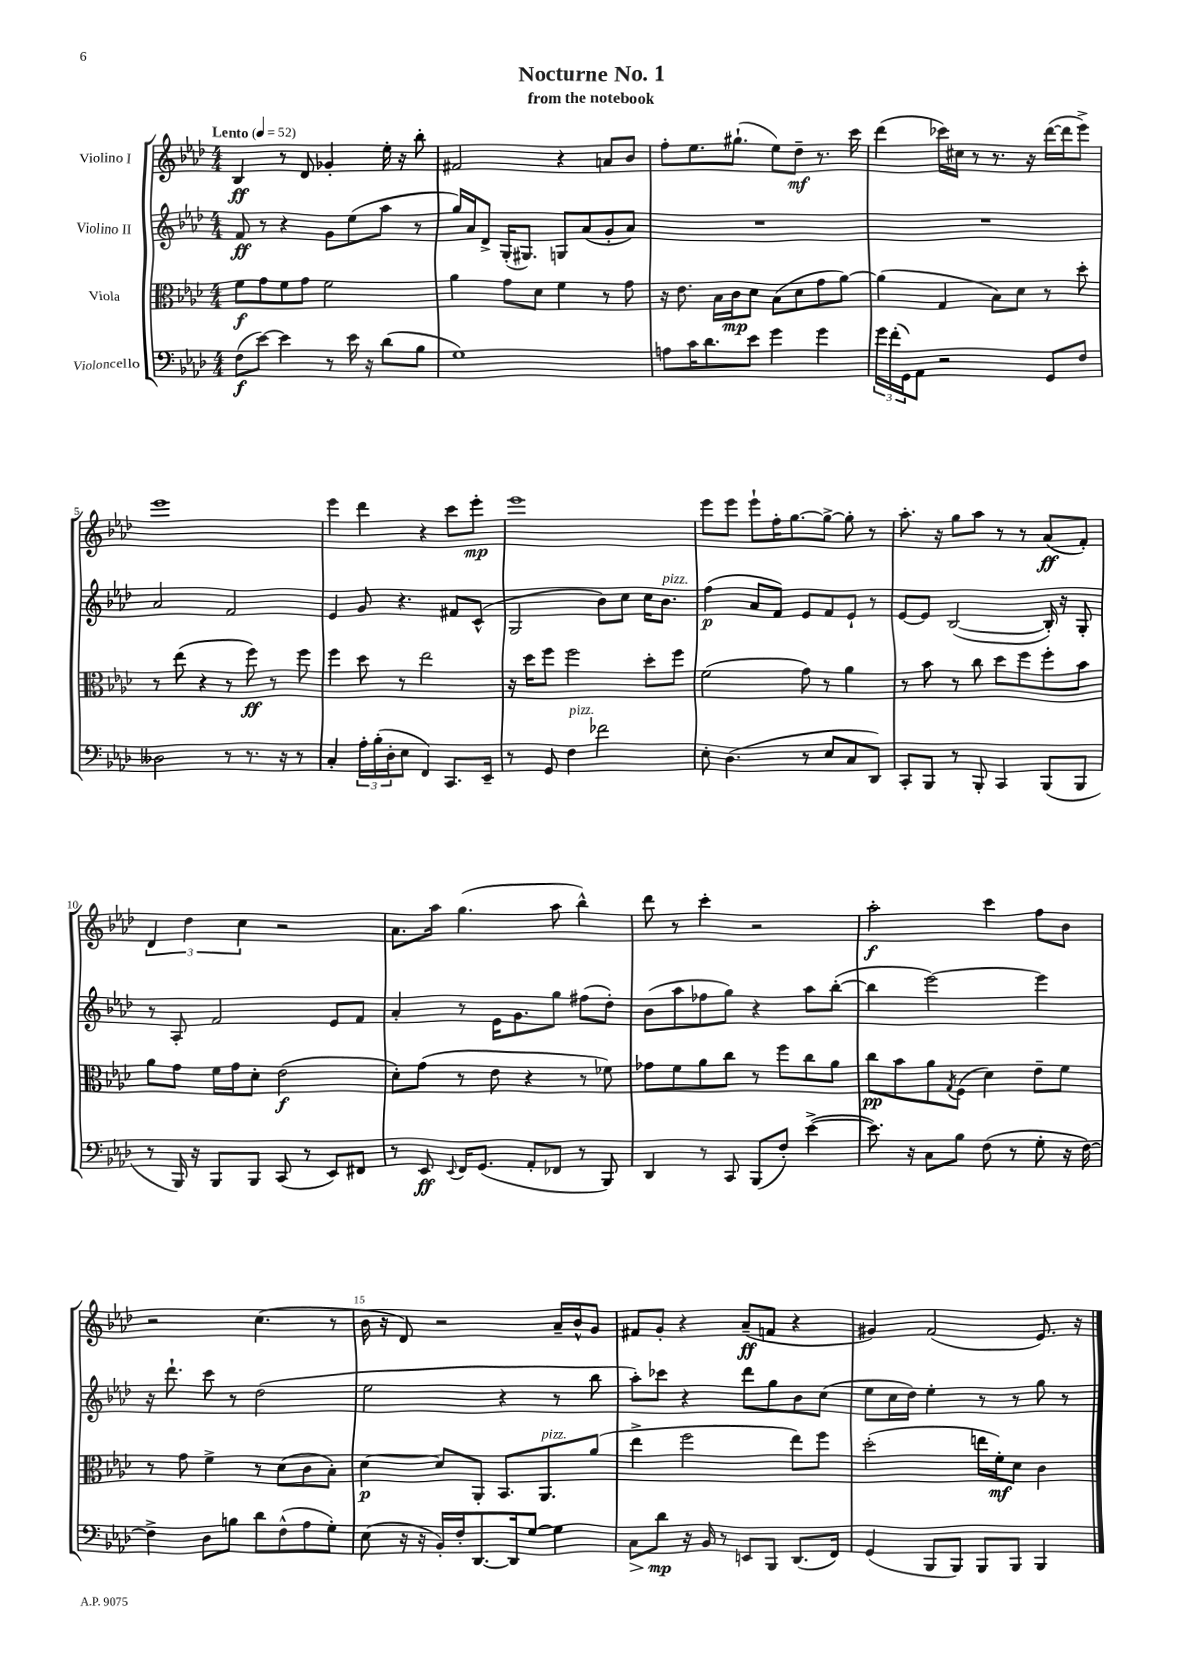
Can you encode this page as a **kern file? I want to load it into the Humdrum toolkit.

**kern	**kern	**kern	**kern
*staff4	*staff3	*staff2	*staff1
*clefF4	*clefC3	*clefG2	*clefG2
*k[b-e-a-d-]	*k[b-e-a-d-]	*k[b-e-a-d-]	*k[b-e-a-d-]
*M4/4	*M4/4	*M4/4	*M4/4
*MM52	*MM52	*MM52	*MM52
(8F\L	8f\L	8f/	4B-/
[8e-\J)	8g\	8r	.
4e-\]	8f\	4r	8r
.	8g\J	.	8d-/
8r	2f\	8g\L	4g-'/
16e-\	.	(8ee-\	.
16r	.	.	.
(8d-\L	.	8aa-\J	16ee-'\
.	.	.	16r
8B-\J	.	8r	8bb-'\
=	=	=	=
1G)	4a-\	16gg/LL)	2f#/
.	.	16a-/J	.
.	.	8d-^/J	.
.	8g\L	(16G'/LK	.
.	.	8.G#/J)	.
.	8d-\J	.	.
.	4f\	8G/L	4r
.	.	(8a-/	.
.	8r	8g'/	8a/L
.	8g\	8a-/J)	8b-/J
=	=	=	=
8A\L	16r	1r	8ff'\L
.	8.e-\	.	.
16c\K	.	.	8.ee-\
8.d-\	.	.	.
.	16B-\LL	.	.
.	16c\J	.	(8.gg#`\J
8e-\J	8d-\J	.	.
4g\	(8B-\L	.	8ee-\L)
.	8d-\	.	8dd-~\J
4g\	8g\	.	8.r
.	[8a-\J)	.	.
.	.	.	16ccc\
=	=	=	=
24g\LL	(4a-\]	1r	(4ddd-\
(24f'\	.	.	.
24GG\J)	.	.	.
8AA-\J	.	.	.
2r	4G/	.	16ccc-\LL)
.	.	.	16cc#\JJ
.	.	.	8r
.	8B-\L)	.	8.r
.	8d-\J	.	.
.	.	.	16r
8GG/L	8r	.	([16ddd-\LL
.	.	.	16ddd-\]J
8F/J	8dd-'\	.	8eee-^\J)
=	=	=	=
2D--\	8r	2a-/	1eee-
.	(8ee-\	.	.
.	4r	.	.
8r	8r	2f/	.
8.r	8ff\)	.	.
.	8r	.	.
16r	.	.	.
8r	8ff\	.	.
=	=	=	=
4C'/	4ff\	4e-/	4eee-\
24A-'\LL	8dd-\	8g/	4ddd-\
(24B-'\	.	.	.
24D-'\J	.	.	.
8E-\J	8r	4.r	.
4FF/)	2ee-\	.	4r
8.CC/L	.	8f#/L	8ccc\L
.	.	(8c^^/J	8eee-'\J
16EE-~/Jk	.	.	.
=	=	=	=
8r	16r	2G/	1eee-
.	16dd-\LK	.	.
8GG/	8ff\J	.	.
4F\	2ff\	.	.
2f-\	.	8b-\L)	.
.	.	8cc\J	.
.	8dd-'\L	16cc\LK	.
.	.	8.b-\J	.
.	8ff\J	.	.
=	=	=	=
8E-'\	(2f\	(4ff\	8eee-\L
(4.D-\	.	.	8eee-\J
.	.	8a-/L	8eee-`\L
.	.	8f/J)	16ff'\K
.	.	.	[8.gg\
8r	8g\)	8e-/L	.
8E-/L	8r	8f/	8gg^\_J
8C/	4a-\	8e-`/J	8gg'\]
8DD-/J)	.	8r	8r
=	=	=	=
8CC'/L	8r	[8e-/L	8.aa-'\
8BBB-/J	8b-\	8e-/]J	.
.	.	.	16r
8r	8r	([2B-/	8gg\L
8BBB-'/	8cc\	.	8aa-\J
4CC/	8dd-\L	.	8r
.	8ff\	.	8r
(8BBB-/L	8ff'\	16B-'/])	(8a-/L
.	.	16r	.
8BBB-/J	8b-\J	8G'/	8f'/J)
=	=	=	=
8r	8a-\L	8r	6d-/
16BBB-/)	8g\J	8A-'/	.
.	.	.	6dd-\
16r	.	.	.
8BBB-/L	16f\LL	2f/	.
.	16g\J	.	.
.	.	.	6cc\
8BBB-/J	8d-'\J	.	.
(8CC/	(2e-\	.	2r
8r	.	.	.
8EE-/L)	.	8e-/L	.
8FF#/J	.	8f/J	.
=	=	=	=
8r	8d-'\L)	4a-'/	8.a-\L
8EE-/	(8g\J	.	.
.	.	.	16aa-\Jk
8qqEE-/	.	.	.
16FF/LK	8r	8r	(4.gg\
(8.GG/J	.	.	.
.	8e-\	16e-\LK	.
.	.	8.g\	.
8AA-'/L	4r	.	.
8FF-/J	.	8gg\J	8aa-\
8r	8r	(8ff#\L	4bb-^^\)
8BBB-/)	8f-\)	8dd-'\J)	.
=	=	=	=
4DD-/	8g-\L	(8b-\L	8ddd-\
.	8f\	8aa-\	8r
8r	8a-\	8ff-\	4ccc'\
8CC/	8cc\J	8gg\J)	.
(8BBB-/L	8r	4r	2r
8F'/J)	8ff\L	.	.
([4e-^\	8cc\	8aa-\L	.
.	8a-\J	([8bb-'\J	.
=	=	=	=
8.e-\])	8cc\L	4bb-\]	2aa-'\
.	8b-\	.	.
16r	.	.	.
8C\L	8a-\	[2eee-\)	.
.	8qG/	.	.
8B-\J	(8F\J	.	.
(8F\	4d-\)	.	4ccc\
8r	.	.	.
8G'\	8e-~\L	4eee-\]	8ff\L
16r	8f\J	.	8b-\J
[16F\)	.	.	.
=	=	=	=
4F^\]	8r	16r	2r
.	.	8.ddd-`\	.
.	8g\	.	.
8D-\L	4f^\	8ccc\	.
8B\J	.	8r	.
8d-\L	8r	(2dd-\	(4.cc\
(8F^^\	(8d-\L	.	.
8A-\	8c\	.	.
8G'\J)	8B-'\J)	.	8r
=	=	=	=
(8E-\	[4d-\	2ee-\	16b-\
.	.	.	16r
16r	.	.	8d-/)
16r	.	.	.
16BB-'/LL)	8d-/]L	.	2r
16F'/J	.	.	.
[8.DD-/	8AA-'/J	.	.
.	8.BB-/L	4r	.
16DD-/]k	.	.	.
[8G/J	.	.	.
.	8.AA-/	.	.
4G\]	.	8r	16a-~/LL
.	.	.	16b-^^/J
.	(8a-/J	8bb-\	8g/J
=	=	=	=
8C\L	4ee-^\	8aa-'\L)	8f#/L
8d-\J	.	8ccc-\J	8g'/J
16r	2ff\	4r	4r
16BB-/	.	.	.
8r	.	.	.
8EE/L	.	8ddd-\L	(8a-~/L
8BBB-/J	.	8gg\	8f/J
(8.DD-/L	8ee-\L)	8b-\	4r
.	8ff\J	(8cc\J	.
16FF/Jk)	.	.	.
=	=	=	=
(4GG/	(2dd-'\	8ee-\L	4g#/)
.	.	16cc\L	.
.	.	16dd-\JJ)	.
8BBB-/L	.	4ee-'\	(2f/
8BBB-/J)	.	.	.
8BBB-/L	16ee\LL	8r	.
.	16f'\J)	.	.
8BBB-/J	8d-\J	8r	.
4BBB-/	4c\	8gg\	8.e-/)
.	.	8r	.
.	.	.	16r
==	==	==	==
*-	*-	*-	*-
